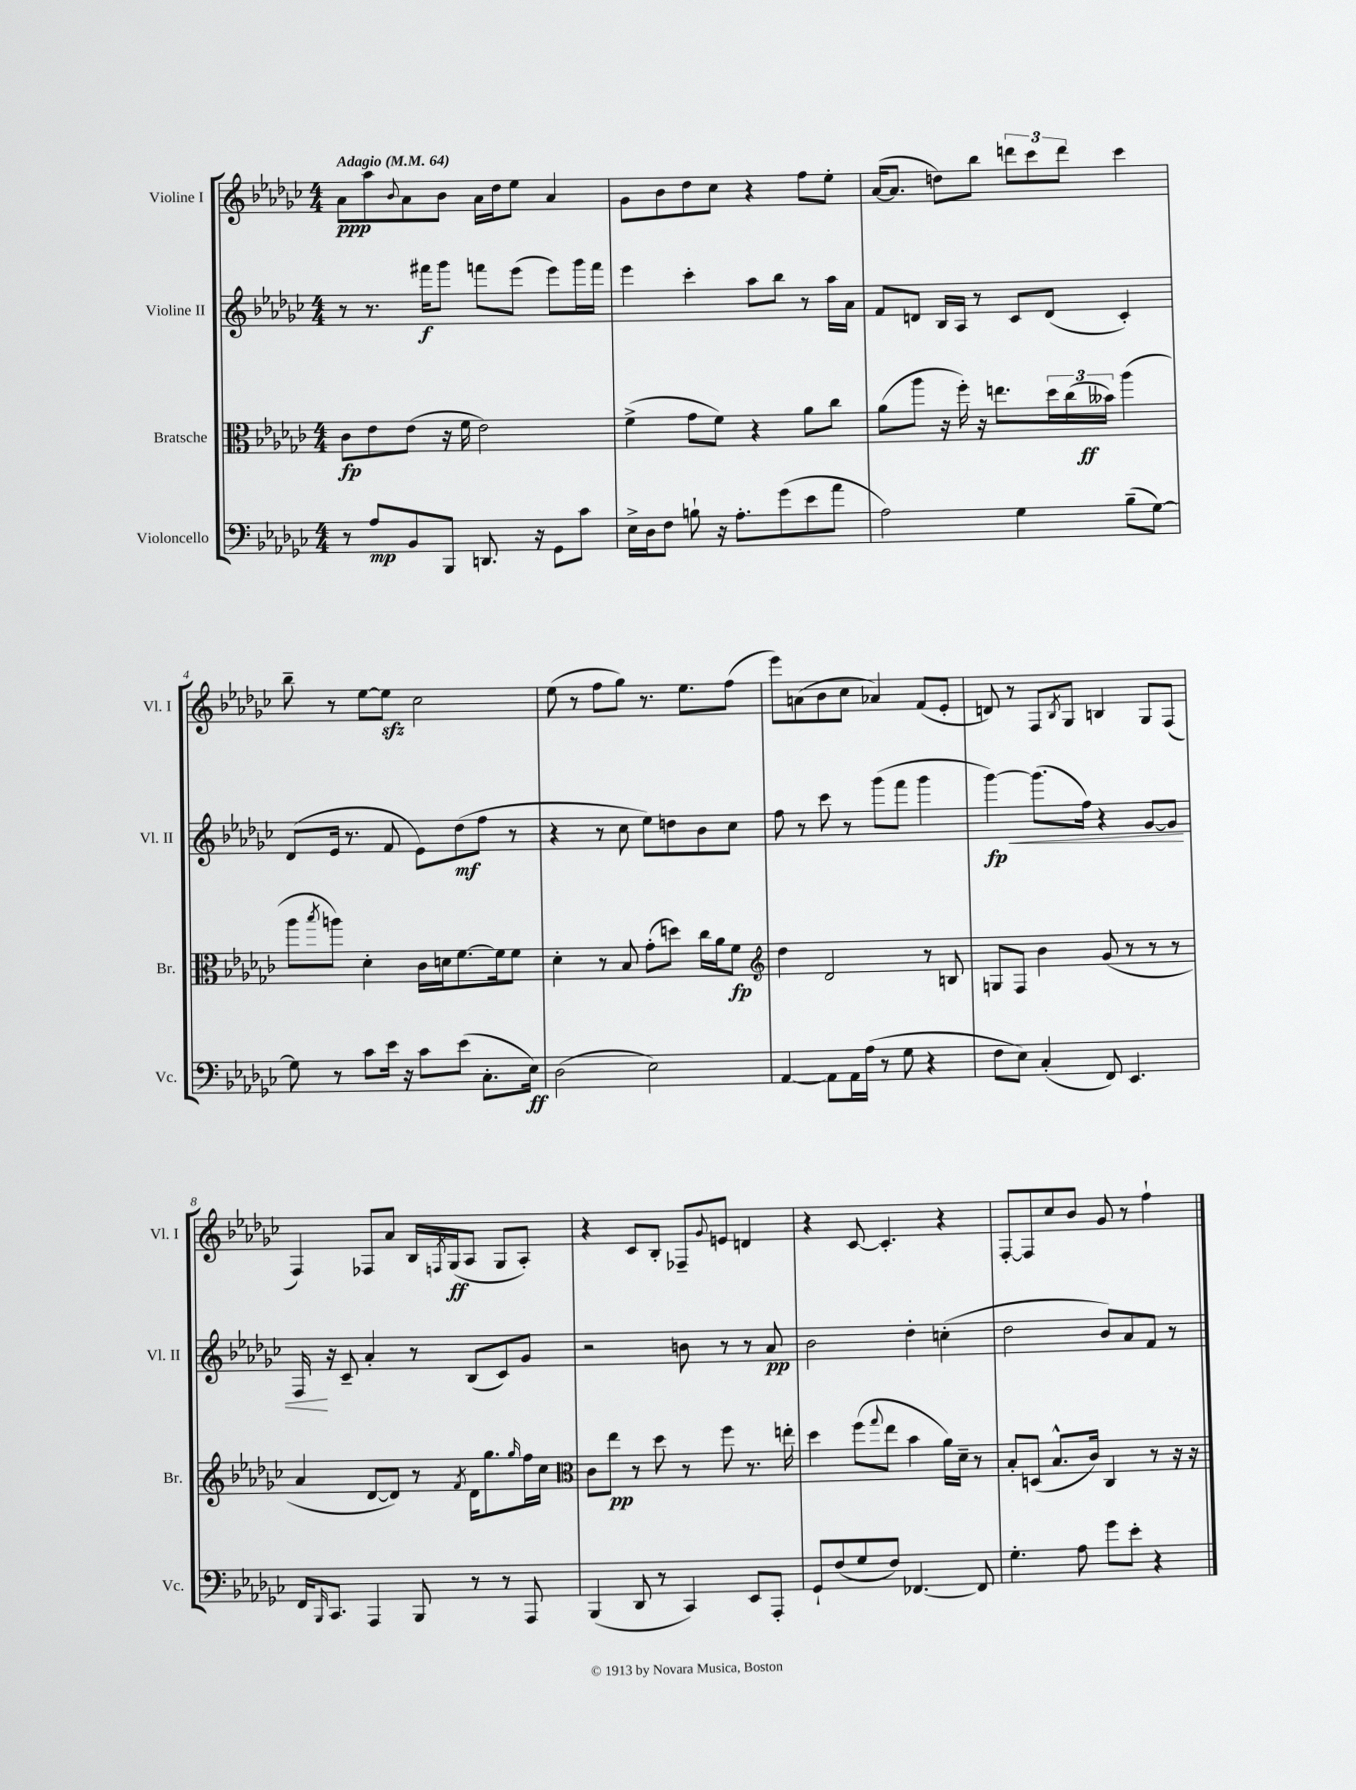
<<
\new StaffGroup <<
\new Staff = "s0" \with { instrumentName = "Violine I" shortInstrumentName = "Vl. I" } {
    \clef treble \key ges \major \numericTimeSignature \time 4/4 \tempo "Adagio" 4 = 64
    aes'8\ppp aes''8 \appoggiatura { bes'8 } aes'8 bes'8 aes'16 des''16 ees''8 aes'4 |
    ges'8 bes'8 des''8 ces''8 r4 f''8 ees''8-. |
    aes'16~( aes'8. d''8) bes''8 \tuplet 3/2 { d'''8 ces'''8 d'''8 } ces'''4 |
    bes''8-- r8 ees''8~ ees''8\sfz ces''2 |
    ees''8( r8 f''8 ges''8) r8. ees''8. f''8( |
    ees'''8) a'8( bes'8 ces''8 aes'4) f'8( ees'8-. |
    d'8) r8 f8 \acciaccatura { bes8 } ges8 b4 ges8 f8( |
    f4) fes8 aes'8 bes16 \acciaccatura { f8 } ges16\ff( aes8 ges8 aes8-.) |
    r4 ces'8 bes8-. fes8-- \appoggiatura { ges'8 } e'8 d'4 |
    r4 ces'8~ ces'4.-. r4 |
    f8~-. f8 ces''8 bes'8 ges'8 r8 f''4-! \bar "|." |
}
\new Staff = "s1" \with { instrumentName = "Violine II" shortInstrumentName = "Vl. II" } {
    \clef treble \key ges \major \numericTimeSignature \time 4/4
    r8 r8. fis'''16\f ges'''8 f'''8 ees'''8( ees'''8) ges'''16 f'''16 |
    ees'''4 ces'''4-. aes''8 bes''8 r8 aes''16 aes'16 |
    f'8 d'8 bes16 aes16 r8 ces'8 d'8( ces'4-.) |
    des'8( ees'16 r8. f'8 ees'8) des''8\mf( f''8 r8 |
    r4 r8 ces''8 ees''8) d''8 bes'8 ces''8 |
    f''8 r8 ces'''8 r8 ges'''8( f'''8 ges'''4 |
    ges'''4~\fp\<) ges'''8.( f''16) r4 ges'8~ ges'8 |
    f16\! r16 ces'8-- aes'4-. r8 bes8( ces'8) ges'8 |
    r2 b'8 r8 r8 aes'8\pp |
    bes'2 des''4-. c''4-.( |
    des''2 bes'8) aes'8 f'8 r8 \bar "|." |
}
\new Staff = "s2" \with { instrumentName = "Bratsche" shortInstrumentName = "Br." } {
    \clef alto \key ges \major \numericTimeSignature \time 4/4
    ces'8\fp ees'8 ees'8( r16 f'16 ees'2) |
    f'4->( ges'8 f'8) r4 aes'8 ces''8 |
    aes'8( aes''8 r16 f''16-.) r16 e''8. \tuplet 3/2 { des''16 ces''16( beses'16\ff) } aes''4( |
    aes''8 \acciaccatura { bes''8 } a''8) des'4-. ces'16 d'16 f'8.~ f'16 f'8 |
    des'4-. r8 bes8 ges'8-.( d''8) ces''16 aes'16 f'8\fp |
    \clef treble des''4 des'2 r8 b8 |
    g8 f8 bes'4 ges'8( r8 r8 r8 |
    aes'4 des'8~ des'8) r8 \acciaccatura { f'8 } des'16 ges''8. \grace { ges''16 } f''16 ces''16 |
    \clef alto ces'8 ees''8\pp r8 des''8 r8 f''8 r8. e''16-. |
    des''4 f''8( \appoggiatura { ges''8 } ees''8 bes'4 aes'16) des'16-- r8 |
    bes8-. d8( bes8.-^ ces'16) ces4 r8 r16 r16 \bar "|." |
}
\new Staff = "s3" \with { instrumentName = "Violoncello" shortInstrumentName = "Vc." } {
    \clef bass \key ges \major \numericTimeSignature \time 4/4
    r8 aes8\mp bes,8 bes,,8 d,8. r16 ges,8 ces'8 |
    ees16-> des16 f8 b8-! r16 aes8.-. ges'8( ees'8 aes'8 |
    aes2) ges4 bes8--( ges8~) |
    ges8 r8 ces'8 ees'16 r16 ces'8 ees'8( ces8.-. ees16\ff) |
    des2( ees2) |
    aes,4~ aes,8 aes,16 aes16( r8 ges8 r4 |
    f8 ees8) ces4-.( f,8) ees,4. |
    f,16 \grace { bes,,16 } ces,8. aes,,4 bes,,8 r8 r8 aes,,8 |
    bes,,4( des,8 r8 ces,4) ees,8 aes,,8-. |
    ges,8-! f8( ges8 f8) fes,4.~ fes,8 |
    ges4.-. aes8 ges'8 ees'8-. r4 \bar "|." |
}
>>
>>
